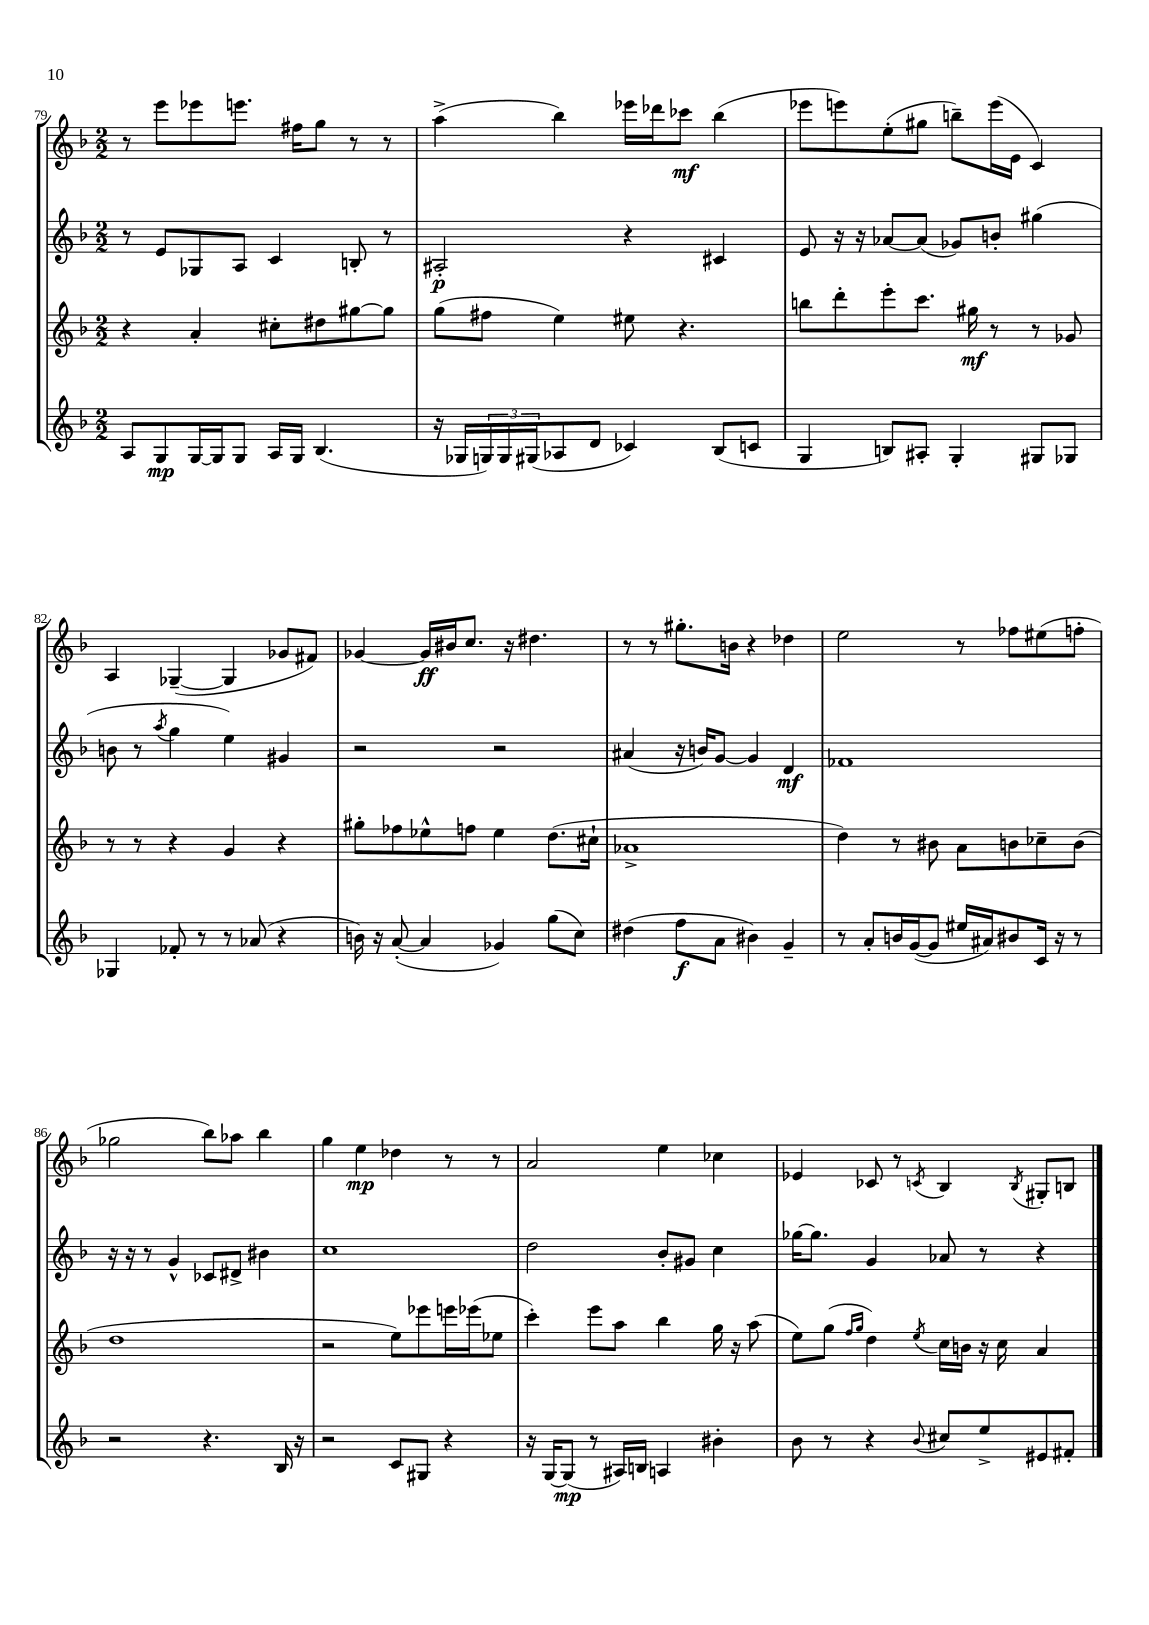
<<
\new StaffGroup <<
\new Staff = "s0" {
    \clef treble \key f \major \numericTimeSignature \time 2/2
    r8 e'''8 ees'''8 e'''8. fis''16 g''8 r8 r8 |
    a''4->( bes''4) ees'''16 des'''16 ces'''8\mf bes''4( |
    ees'''8 e'''8) e''8-.( gis''8 b''8--) e'''16( e'16 c'4) |
    a4 ges4~--( ges4 ges'8 fis'8) |
    ges'4~ ges'16\ff bis'16 c''8. r16 dis''4. |
    r8 r8 gis''8.-. b'16 r4 des''4 |
    e''2 r8 fes''8 eis''8( f''8-. |
    ges''2 bes''8) aes''8 bes''4 |
    g''4 e''4\mp des''4 r8 r8 |
    a'2 e''4 ces''4 |
    ees'4 ces'8 r8 \acciaccatura { c'8 } bes4 \acciaccatura { bes8 } gis8-. b8 \bar "|." |
}
\new Staff = "s1" {
    \clef treble \key f \major \numericTimeSignature \time 2/2
    r8 e'8 ges8 a8 c'4 b8-. r8 |
    ais2-.\p r4 cis'4 |
    e'8 r16 r16 aes'8~ aes'8( ges'8) b'8-. gis''4( |
    b'8 r8 \acciaccatura { a''8 } g''4 e''4) gis'4 |
    r2 r2 |
    ais'4( r16 b'16) g'8~ g'4 d'4\mf |
    fes'1 |
    r16 r16 r8 g'4-^ ces'8 dis'8-> bis'4 |
    c''1 |
    d''2 bes'8-. gis'8 c''4 |
    ges''16~ ges''8. g'4 aes'8 r8 r4 \bar "|." |
}
\new Staff = "s2" {
    \clef treble \key f \major \numericTimeSignature \time 2/2
    r4 a'4-. cis''8-. dis''8 gis''8~ gis''8 |
    g''8( fis''8 e''4) eis''8 r4. |
    b''8 d'''8-. e'''8-. c'''8. gis''16\mf r8 r8 ges'8 |
    r8 r8 r4 g'4 r4 |
    gis''8-. fes''8 ees''8-^ f''8 ees''4 d''8.( cis''16-! |
    aes'1-> |
    d''4) r8 bis'8 a'8 b'8 ces''8-- b'8( |
    d''1 |
    r2 e''8) ees'''8 e'''16 ees'''16( ees''8 |
    c'''4-.) e'''8 a''8 bes''4 g''16 r16 a''8( |
    e''8) g''8( \grace { f''16 g''16 } d''4) \acciaccatura { e''8 } c''16 b'16 r16 c''16 a'4 \bar "|." |
}
\new Staff = "s3" {
    \clef treble \key f \major \numericTimeSignature \time 2/2
    a8 g8\mp g16~ g16 g8 a16 g16 bes4.( |
    r16 ges16 \tuplet 3/2 { g16) g16 gis16( } aes8 d'8 ces'4) bes8( c'8 |
    g4 b8) ais8-. g4-. gis8 ges8 |
    ges4 fes'8-. r8 r8 aes'8( r4 |
    b'16) r16 a'8~-.( a'4 ges'4) g''8( c''8) |
    dis''4( f''8\f a'8 bis'4) g'4-- |
    r8 a'8-. b'16 g'16~( g'8 eis''16 ais'16) bis'8 c'16 r16 r8 |
    r2 r4. bes16 r16 |
    r2 c'8 gis8 r4 |
    r16 g16~ g8\mp( r8 ais16) b16 a4 bis'4-. |
    bes'8 r8 r4 \appoggiatura { bes'8 } cis''8 e''8-> eis'8 fis'8-. \bar "|." |
}
>>
>>
\layout { \context { \Score currentBarNumber = #79 } }
